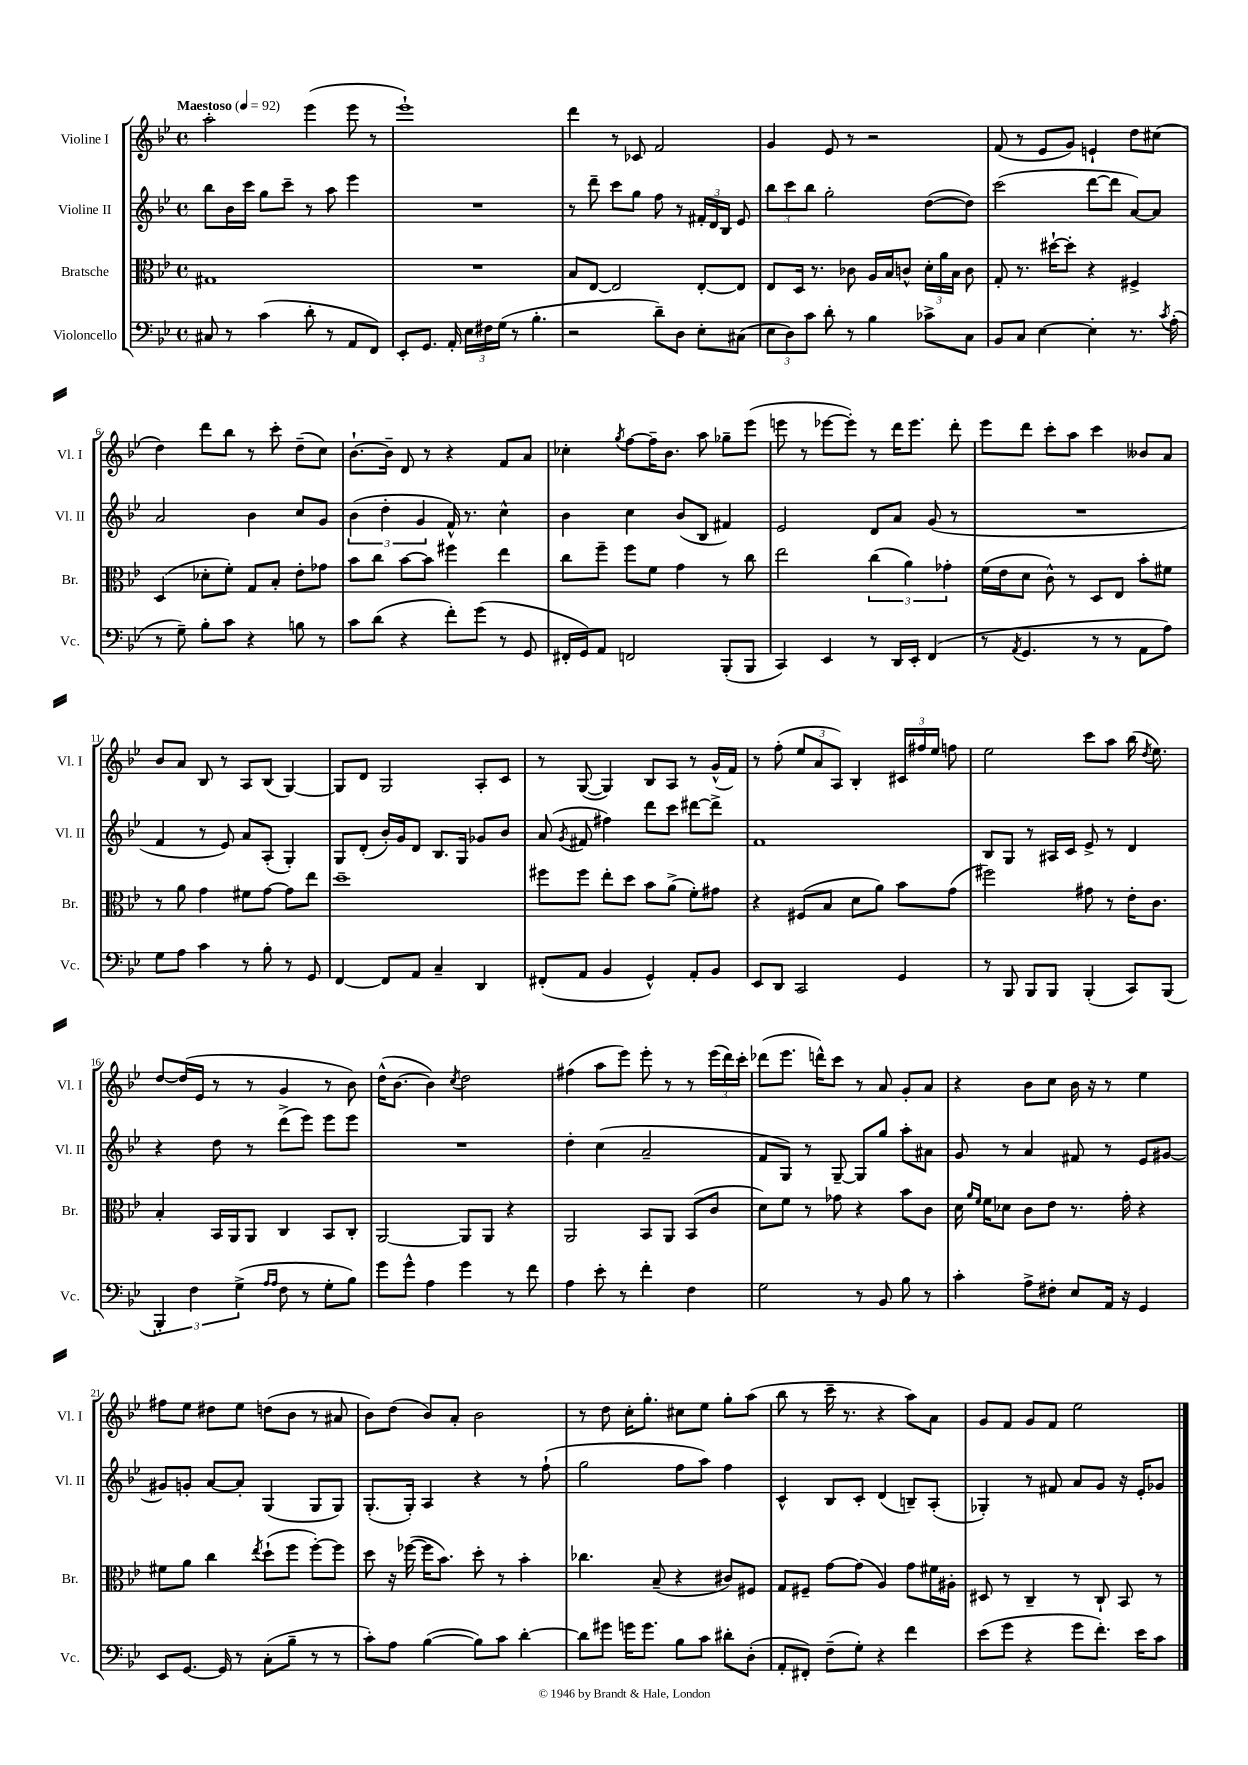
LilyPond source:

<<
\new StaffGroup <<
\new Staff = "s0" \with { instrumentName = "Violine I" shortInstrumentName = "Vl. I" } {
    \clef treble \key bes \major \defaultTimeSignature \time 4/4 \tempo "Maestoso" 4 = 92
    \autoBeamOff a''2-. ees'''4( ees'''8 r8 |
    ees'''1-!) |
    d'''4 r8 ces'8 f'2 |
    g'4 ees'8 r8 r2 |
    f'8( r8 ees'8[ g'8]) e'4-! d''8[ cis''8]( |
    d''4) d'''8[ bes''8] r8 c'''8-. d''8[--( c''8]) |
    bes'8.[~-! bes'16]-- d'8 r8 r4 f'8[ a'8] |
    ces''4-. \acciaccatura { g''8 } f''8[~ f''16-- bes'8.] a''8 ges''8[-- ees'''8]( |
    e'''8 r8 ees'''8[~ ees'''8]-.) r8 d'''16[ ees'''8.] d'''8-. |
    ees'''8[ d'''8] c'''8[-. a''8] c'''4 beses'8[ a'8] |
    bes'8[ a'8] bes8 r8 a8[ bes8]( g4~) |
    g8[ d'8] g2 a8[-. c'8] |
    r8 g8~( g4) bes8[ a8] r8 g'16[-^( f'16]) |
    r8 f''8-.( \tuplet 3/2 { ees''8[ a'8 a8]) } bes4-. \tuplet 3/2 { cis'16[ fis''16 ees''16] } f''8 |
    ees''2 c'''8[ a''8] bes''16( \acciaccatura { d''8 } ees''8.) |
    d''8[~ d''16( ees'16] r8 r8 g'4 r8 bes'8) |
    d''16[-^( bes'8.]~ bes'4) \acciaccatura { c''8 } d''2 |
    fis''4( a''8[ ees'''8]) ees'''8-. r8 r8 \tuplet 3/2 { ees'''16[( d'''16) c'''16]-. } |
    des'''8[( ees'''8.] d'''16[-^) c'''8] r8 a'8 g'8[-. a'8] |
    r4 bes'8[ c''8] bes'16 r16 r8 ees''4 |
    fis''8[ ees''8] dis''8[ ees''8] d''8[( bes'8] r8 ais'8 |
    bes'8[) d''8]( bes'8[) a'8]-. bes'2 |
    r8 d''8 c''16[-. g''8.]-. cis''8[ ees''8] g''8[-. a''8]( |
    bes''8 r8 c'''16-- r8. r4 a''8[) a'8] |
    g'8[ f'8] g'8[ f'8] ees''2 \bar "|." |
}
\new Staff = "s1" \with { instrumentName = "Violine II" shortInstrumentName = "Vl. II" } {
    \clef treble \key bes \major \defaultTimeSignature \time 4/4
    \autoBeamOff bes''8[ bes'16 c'''16] g''8[ c'''8]-- r8 a''8 ees'''4 |
    R1 |
    r8 d'''8-- c'''8[ g''8] f''8 r8 \tuplet 3/2 { fis'16[-. d'16 bes16] } ees'8 |
    \tuplet 3/2 { bes''8[ c'''8 bes''8] } g''2-. d''8[~( d''8]) |
    c'''2( d'''8[~ d'''8] a'8[~) a'8] |
    a'2 bes'4 c''8[ g'8] |
    \tuplet 3/2 { bes'4( d''4-. g'4 } f'16-^) r8. c''4-^ |
    bes'4 c''4 bes'8[( bes8] fis'4) |
    ees'2 d'8[ a'8] g'8( r8 |
    R1 |
    f'4 r8 ees'8) a'8[ a8]-.( g4-.) |
    g8[ d'8]-.( bes'16[-.) g'16 d'8] bes8.[ g16] ges'8[ bes'8] |
    a'8( \acciaccatura { g'8 } fis'8 fis''4) d'''8[ c'''8] dis'''8[~ dis'''8]-> |
    f'1 |
    bes8[ g8] r8 ais16[ c'16] ees'8-> r8 d'4 |
    r4 d''8 r8 d'''8[->( ees'''8]) ees'''8[ ees'''8] |
    R1 |
    d''4-. c''4( a'2-- |
    f'8[ g8]) r8 g8~-- g8[ g''8] a''8[-. ais'8] |
    g'8 r8 a'4 fis'8 r8 ees'8[ gis'8]~ |
    gis'8[ g'8]-. a'8[~ a'8]-. g4( g8[ g8]) |
    g8.[-.( g16]-.) a4 r4 r8 f''8-!( |
    g''2 f''8[ a''8]) f''4 |
    c'4-^ bes8[ c'8]-. d'4( b8[--) a8]-.( |
    ges4-.) r8 fis'8 a'8[ g'8] r16 ees'16[-. ges'8] \bar "|." |
}
\new Staff = "s2" \with { instrumentName = "Bratsche" shortInstrumentName = "Br." } {
    \clef alto \key bes \major \defaultTimeSignature \time 4/4
    \autoBeamOff gis1 |
    R1 |
    bes8[ ees8]~ ees2 ees8[~-. ees8] |
    ees8[ d16] r8. ces'8 a16[ bes16 c'8]-^ \tuplet 3/2 { d'16[-. a'16 bes16] } c'8 |
    g8-. r8. dis''16[~-! dis''8]-. r4 fis4-> |
    d4( des'8[-. f'8]-.) g8[ bes8]-. ees'8[-. ges'8] |
    bes'8[ c''8] bes'8[~ bes'8] fis''4 ees''4 |
    c''8[ f''8]-- f''8[ f'8] g'4 r8 c''8 |
    ees''2 \tuplet 3/2 { c''4( a'4) ges'4-. } |
    f'16[( ees'16 d'8] c'8-^) r8 d8[ ees8] bes'8[-. fis'8] |
    r8 a'8 g'4 fis'8[ g'8]~ g'8[ ees''8] |
    d''1-- |
    fis''8[ fis''8] ees''8[-. d''8] bes'8[ a'8]->( f'8[-.) gis'8] |
    r4 fis8[( bes8] d'8[ a'8]) bes'8[ g'8]( |
    fis''2) gis'8 r8 ees'16[-. c'8.] |
    bes4-. bes,16[ a,16 a,8] c4 bes,8[ c8]-. |
    a,2~ a,8[ a,8] r4 |
    a,2 bes,8[ a,8] bes,8[( c'8] |
    d'8[) f'8] r8 ges'8 r4 bes'8[ c'8] |
    d'16 \grace { a'16[ f'16] } f'16[ des'8] c'8[ ees'8] r8. g'16-. r4 |
    fis'8[ a'8] c''4 \acciaccatura { ees''8 } d''8[-!( f''8] f''8[~-.) f''8] |
    d''8 r16 fes''16~( fes''16[ bes'8.]) d''8-. r8 bes'4-. |
    ces''4. bes8--( r4 cis'8[) fis8] |
    g8[ fis8]-- g'8[~ g'8]( a4) g'8[ fis'16 ais16]-. |
    dis8 r8 c4-- r8 c8-! bes,8 r8 \bar "|." |
}
\new Staff = "s3" \with { instrumentName = "Violoncello" shortInstrumentName = "Vc." } {
    \clef bass \key bes \major \defaultTimeSignature \time 4/4
    \autoBeamOff cis8 r8 c'4( d'8-. r8 a,8[ f,8]) |
    ees,8[-. g,8.] a,16-. \tuplet 3/2 { ees16[ fis16 g16]( } r8 bes4.-. |
    r2 d'8[--) d8] ees8[-. cis8]( |
    \tuplet 3/2 { ees8[ d8) c'8] } d'8-. r8 bes4 ces'8[-> c8] |
    bes,8[ c8] ees4~ ees4-. r8. \acciaccatura { c'8 } a16-.( |
    r8 g8--) bes8[-. c'8] r4 b8 r8 |
    c'8[ d'8]( r4 f'8[-.) g'8]( r8 g,8 |
    fis,16[-. g,16) a,8] f,2 bes,,8[-.( bes,,8] |
    c,4) ees,4 r8 d,16[ ees,16]-. f,4( |
    r8 \acciaccatura { a,8 } g,4. r8 r8 a,8[ a8]) |
    g8[ a8] c'4 r8 bes8-. r8 g,8 |
    f,4~ f,8[ a,8] c4-- d,4 |
    fis,8[-.( a,8] bes,4 g,4-^) a,8[-. bes,8] |
    ees,8[ d,8] c,2 g,4 |
    r8 bes,,8 bes,,8[ bes,,8] bes,,4-.( c,8[) bes,,8]( |
    \tuplet 3/2 { bes,,4-.) f4 g4->( } \grace { a16[ a16] } f8 r8 g8[-. bes8]) |
    g'8[ g'8]-^ a4 g'4 r8 f'8 |
    a4 ees'8-. r8 f'4-. f4 |
    g2 r8 bes,8 bes8 r8 |
    c'4-. a8[-> fis8]-. ees8[ a,16] r16 g,4 |
    ees,8[ g,8.]~ g,16 r8 c8[-.( bes8]-- r8 r8 |
    c'8[-.) a8] bes4~( bes8[) c'8] d'4~-. |
    d'8[ gis'8] g'16[ g'8.] bes8[ c'8] dis'8[-. d8]-.( |
    a,8[-. fis,8]-.) f8[--( g8]-.) r4 f'4 |
    ees'8[( g'8] r4 g'8[ f'8.]-.) ees'16[ c'8] \bar "|." |
}
>>
>>
